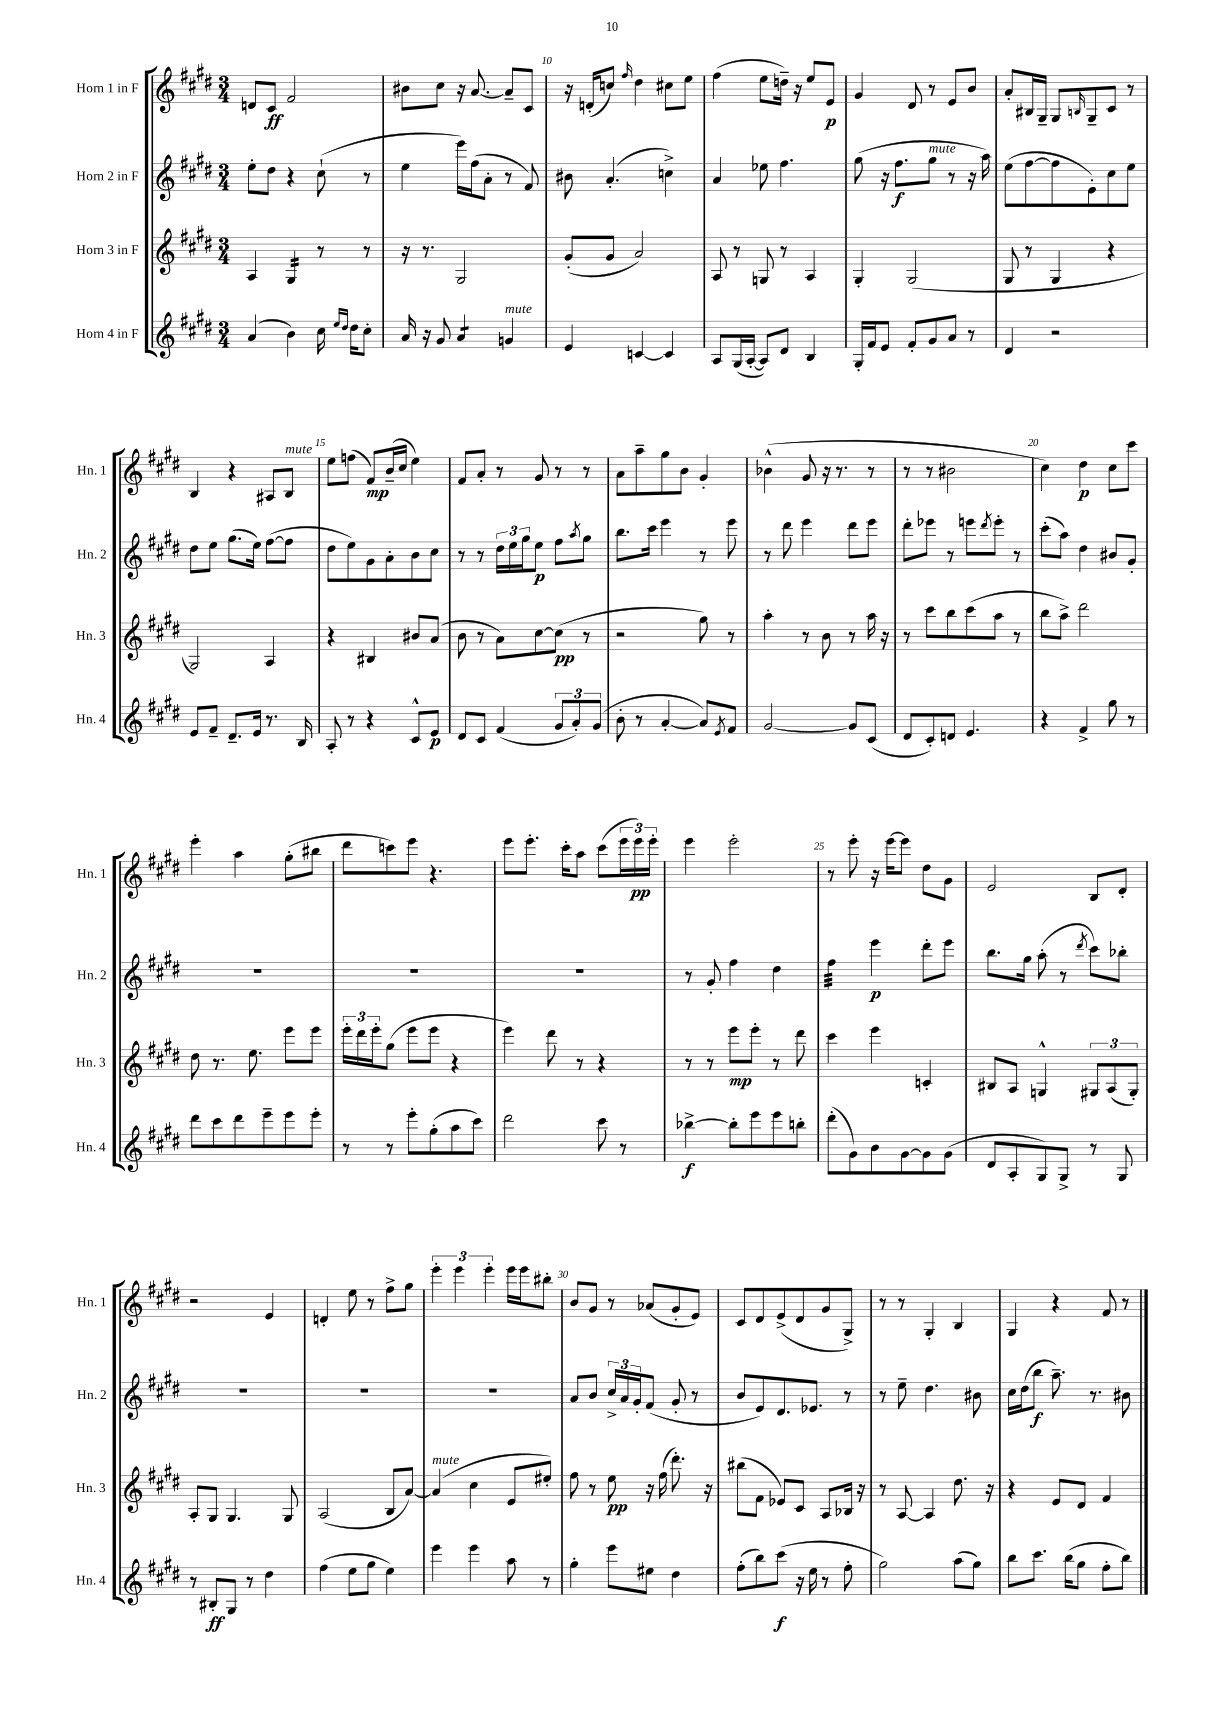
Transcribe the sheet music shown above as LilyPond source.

<<
\new StaffGroup <<
\new Staff = "s0" \with { instrumentName = "Horn 1 in F" shortInstrumentName = "Hn. 1" } {
    \clef treble \key e \major \numericTimeSignature \time 3/4
    d'8 cis'8\ff fis'2 |
    bis'8 cis''8 r16 a'8.~ a'8-- cis'8 |
    r16 d'16-.( c''8) \grace { fis''16 } dis''4 cis''8 e''8 |
    fis''4( e''8 d''16--) r16 e''8 e'8\p |
    gis'4 dis'8 r8 e'8 b'8 |
    a'8-. bis16 gis16-- gis8 \grace { b16 } gis8-- cis'8 r8 |
    b4 r4 ais8 b8^\markup { \italic "mute" } |
    e''8 f''8( fis'8\mp) b'16--( cis''16 e''4) |
    fis'8 a'8-. r8 gis'8 r8 r8 |
    a'8 a''8-- gis''8 b'8 gis'4-. |
    bes'4-^( gis'8 r16 r8. r8 |
    r8 r8 bis'2 |
    cis''4) dis''4\p cis''8 cis'''8 |
    e'''4-. a''4 gis''8-.( bis''8 |
    dis'''8 c'''8) e'''8 r4. |
    e'''8 e'''8.-. cis'''16-. a''8 cis'''8( \tuplet 3/2 { e'''16 e'''16\pp) e'''16-. } |
    e'''4 e'''2-. |
    r8 e'''8-. r16 e'''16~ e'''8 dis''8 gis'8 |
    e'2 b8 dis'8-. |
    r2 e'4 |
    d'4-. e''8 r8 fis''8-> gis''8 |
    \tuplet 3/2 { e'''4-. e'''4 e'''4-. } e'''16 e'''16 bis''8-. |
    b'8 gis'8 r8 aes'8( gis'8-. e'8) |
    cis'8 dis'8 e'8->( dis'8 gis'8 gis8->) |
    r8 r8 gis4-. b4 |
    gis4 r4 fis'8 r8 \bar "|." |
}
\new Staff = "s1" \with { instrumentName = "Horn 2 in F" shortInstrumentName = "Hn. 2" } {
    \clef treble \key e \major \numericTimeSignature \time 3/4
    e''8-. dis''8 r4 cis''8-!( r8 |
    e''4 e'''16) fis''16( a'8-. r8 fis'8) |
    bis'8 a'4.-.( c''4->) |
    a'4 ees''8 fis''4. |
    gis''8( r16 fis''8.\f gis''8^\markup { \italic "mute" } r8 r16 a''16) |
    e''8( fis''8~ fis''8 e'8-.) cis''8 e''8 |
    dis''8 e''8 gis''8.( e''16) fis''8~( fis''8 |
    dis''8 e''8) gis'8 a'8-. b'8 cis''8 |
    r8 r8 \tuplet 3/2 { dis''16 e''16 gis''16 } e''8\p fis''8 \acciaccatura { a''8 } gis''8 |
    b''8. cis'''16 e'''4 r8 e'''8 |
    r8 dis'''8 e'''4 dis'''8 e'''8 |
    dis'''8-. ees'''8 r8 e'''8 \acciaccatura { dis'''8 } e'''8-. r8 |
    cis'''8-.( a''8) dis''4 bis'8 gis'8-. |
    R2. |
    R2. |
    R2. |
    r8 gis'8-. fis''4 dis''4 |
    fis''4:32 e'''4\p dis'''8-. e'''8 |
    b''8. gis''16 a''8-.( r8 \acciaccatura { dis'''8 } cis'''8) bes''8-. |
    R2. |
    R2. |
    R2. |
    a'8 b'8 \tuplet 3/2 { cis''16-> a'16 gis'16-. } fis'8( gis'8-. r8 |
    b'8 e'8) dis'8. ees'8. r8 |
    r8 e''8-- dis''4. bis'8 |
    cis''16 dis''16( b''8\f a''8.--) r8. bis'8 \bar "|." |
}
\new Staff = "s2" \with { instrumentName = "Horn 3 in F" shortInstrumentName = "Hn. 3" } {
    \clef treble \key e \major \numericTimeSignature \time 3/4
    a4 gis4:16 r8 r8 |
    r16 r8. gis2 |
    gis'8-.( gis'8 a'2) |
    a8 r8 g8 r8 a4 |
    gis4-. gis2( |
    gis8 r8 gis4 r4 |
    gis2) a4 |
    r4 bis4 bis'8 a'8( |
    b'8 r8 a'8) cis''8~ cis''8\pp( r8 |
    r2 gis''8) r8 |
    a''4-. r8 b'8 r8 a''16 r16 |
    r8 cis'''8 b''8 cis'''8( a''8 r8 |
    b''8 a''8->) dis'''2 |
    dis''8 r8. e''8. e'''8 e'''8 |
    \tuplet 3/2 { e'''16-. dis'''16 e'''16-. } gis''8( e'''8 e'''8 r4 |
    e'''4) dis'''8 r8 r4 |
    r8 r8 e'''8\mp e'''8-. r8 dis'''8 |
    cis'''4 e'''4 c'4-. |
    bis8 a8 g4-^ \tuplet 3/2 { gis8 a8( gis8-.) } |
    a8-. gis8 gis4. gis8 |
    a2( b8 a'8~) |
    a'4^\markup { \italic "mute" }( cis''4 e'8 eis''8-.) |
    fis''8 r8 e''8\pp r16 fis''16( dis'''8.-.) r16 |
    bis''8( fis'8 ees'8) cis'8 a8 bes16 r16 |
    r8 a8~ a4 dis''8. r16 |
    r4 e'8 dis'8 fis'4 \bar "|." |
}
\new Staff = "s3" \with { instrumentName = "Horn 4 in F" shortInstrumentName = "Hn. 4" } {
    \clef treble \key e \major \numericTimeSignature \time 3/4
    a'4( b'4) cis''16 \grace { e''16 dis''16 } dis''16 cis''8-. |
    a'16 r16 gis'8 a'4:8 g'4^\markup { \italic "mute" } |
    e'4 c'4~ c'4 |
    a8 gis16( a16~-. a8) dis'8 b4 |
    gis16-. fis'16 e'8 fis'8-. gis'8 a'8 r8 |
    dis'4 r2 |
    e'8 fis'8-- dis'8.-- e'16 r8. b16 |
    a8-. r8 r4 cis'8-^ e'8\p |
    dis'8 cis'8 fis'4( \tuplet 3/2 { gis'8 a'8-.) gis'8( } |
    b'8-. r8 a'4~-. a'8) \acciaccatura { e'8 } fis'8 |
    gis'2~ gis'8 cis'8( |
    dis'8 cis'8-.) d'8 e'4. |
    r4 fis'4-> gis''8 r8 |
    dis'''8 cis'''8 dis'''8 e'''8-- e'''8 e'''8-. |
    r8 r8 e'''8-. gis''8-.( a''8 cis'''8) |
    dis'''2 cis'''8 r8 |
    bes''4~->\f bes''8-. e'''8 e'''8 b''8-. |
    dis'''8-.( gis'8) b'8 gis'8~ gis'8 gis'8( |
    dis'8 a8-. gis8) gis8-> r8 gis8 |
    r8 bis8-.\ff gis8 r8 dis''4 |
    fis''4( e''8 gis''8 e''4) |
    e'''4 e'''4 a''8 r8 |
    gis''4-. e'''8 eis''8 dis''4 |
    fis''8-.( b''8) cis'''8\f( r16 e''16 r8 fis''8-. |
    gis''2) a''8( gis''8) |
    b''8 cis'''8. b''16( gis''8 fis''8-. b''8) \bar "|." |
}
>>
>>
\layout { \context { \Score currentBarNumber = #8 \override BarNumber.break-visibility = ##(#f #t #t) barNumberVisibility = #(every-nth-bar-number-visible 5) } }
